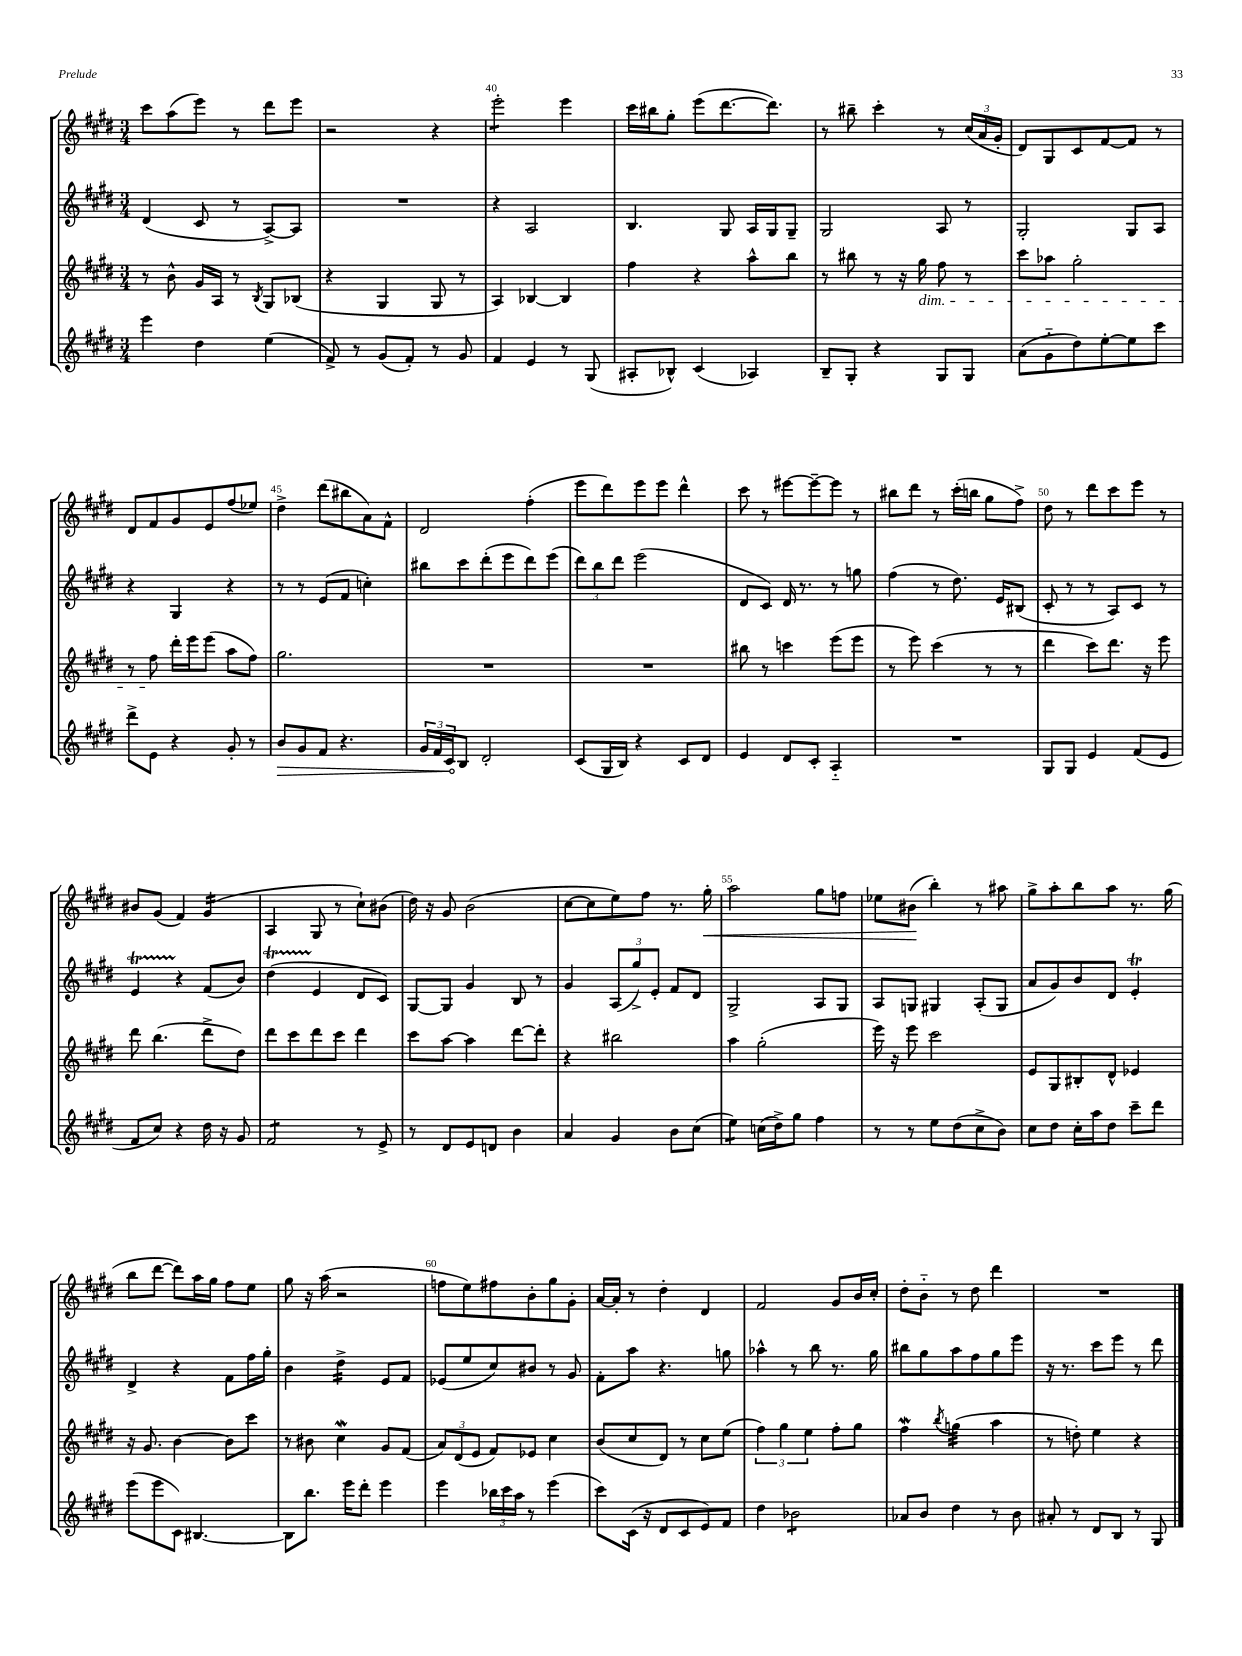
<<
\new StaffGroup <<
\new Staff = "s0" {
    \clef treble \key e \major \numericTimeSignature \time 3/4
    cis'''8 a''8( e'''8) r8 dis'''8 e'''8 |
    r2 r4 |
    e'''2:8-. e'''4 |
    cis'''16 bis''16 gis''8-. e'''8( dis'''8.~ dis'''8.) |
    r8 bis''8-- cis'''4-. r8 \tuplet 3/2 { cis''16( a'16 gis'16-. } |
    dis'8) gis8 cis'8 fis'8~ fis'8 r8 |
    dis'8 fis'8 gis'8 e'8 fis''8( ees''8) |
    dis''4-> dis'''8( bis''8 a'8) fis'8-^ |
    dis'2 fis''4-.( |
    e'''8 dis'''8) e'''8 e'''8 dis'''4-^ |
    cis'''8 r8 eis'''8~ eis'''8~-- eis'''8 r8 |
    bis''8 dis'''8 r8 cis'''16-.( b''16 gis''8 fis''8->) |
    dis''8 r8 dis'''8 cis'''8 e'''8 r8 |
    bis'8 gis'8( fis'4) gis'4:16( |
    a4 gis8 r8 cis''8-!) bis'8( |
    dis''16) r16 gis'8 b'2( |
    cis''8~ cis''8 e''8) fis''8 r8. gis''16-.\< |
    a''2 gis''8 f''8 |
    ees''8 bis'8\!( b''4-.) r8 ais''8 |
    gis''8-> a''8-. b''8 a''8 r8. gis''16( |
    b''8 dis'''8~ dis'''8) a''16 gis''16 fis''8 e''8 |
    gis''8 r16 a''16( r2 |
    f''8 e''8) fis''8 b'8-. gis''8 gis'8-. |
    a'16~ a'16-. r8 dis''4-. dis'4 |
    fis'2 gis'8 b'16 cis''16-. |
    dis''8-. b'8-_ r8 dis''8 dis'''4 |
    R2. \bar "|." |
}
\new Staff = "s1" {
    \clef treble \key e \major \numericTimeSignature \time 3/4
    dis'4( cis'8 r8 a8~->) a8 |
    R2. |
    r4 a2 |
    b4. gis8 a16 gis16 gis8-- |
    gis2 a8 r8 |
    gis2-. gis8 a8 |
    r4 gis4 r4 |
    r8 r8 e'8( fis'8 c''4-.) |
    bis''8 cis'''8 dis'''8-.( e'''8 dis'''8) e'''8( |
    \tuplet 3/2 { dis'''8) b''8 dis'''8 } e'''2( |
    dis'8 cis'8) dis'16 r8. r8 g''8 |
    fis''4( r8 dis''8.) e'16 bis8( |
    cis'8-. r8 r8 a8) cis'8 r8 |
    e'4\startTrillSpan r4\stopTrillSpan fis'8( b'8) |
    dis''4\startTrillSpan( e'4\stopTrillSpan dis'8 cis'8) |
    gis8~ gis8 gis'4 b8 r8 |
    gis'4 \tuplet 3/2 { a8( gis''8->) e'8-. } fis'8 dis'8 |
    gis2-> a8 gis8 |
    a8 g8 gis4 a8-.( gis8 |
    a'8 gis'8) b'8 dis'8 e'4-.\trill |
    dis'4-> r4 fis'8 fis''16 gis''16-. |
    b'4 dis''4:16-> e'8 fis'8 |
    ees'8( e''8 cis''8) bis'8 r8 gis'8 |
    fis'8-. a''8 r4. g''8 |
    aes''4-^ r8 b''8 r8. gis''16 |
    bis''8 gis''8 a''8 fis''8 gis''8 e'''8 |
    r16 r8. cis'''8 e'''8 r8 dis'''8 \bar "|." |
}
\new Staff = "s2" {
    \clef treble \key e \major \numericTimeSignature \time 3/4
    r8 b'8-^ gis'16 a16 r8 \acciaccatura { b8 } gis8 bes8( |
    r4 gis4 gis8 r8 |
    a4) bes4~ bes4 |
    fis''4 r4 a''8-^ b''8 |
    r8 bis''8 r8 r16 gis''16\dim fis''8 r8 |
    cis'''8 aes''8 gis''2-. |
    r8 fis''8\! dis'''16-. e'''16 e'''8( a''8 fis''8) |
    gis''2. |
    R2. |
    R2. |
    bis''8 r8 c'''4 e'''8( e'''8 |
    r8 e'''8) cis'''4( r8 r8 |
    dis'''4 cis'''8) dis'''8. r16 e'''8 |
    dis'''8 b''4.( dis'''8-> dis''8) |
    dis'''8 cis'''8 dis'''8 cis'''8 dis'''4 |
    cis'''8 a''8~ a''4 dis'''8~ dis'''8-. |
    r4 bis''2 |
    a''4 gis''2-.( |
    e'''16) r16 e'''8 cis'''2 |
    e'8 gis8 bis8-. dis'8-^ ees'4 |
    r16 gis'8. b'4~ b'8 cis'''8 |
    r8 bis'8 cis''4\mordent gis'8 fis'8( |
    \tuplet 3/2 { a'8) dis'8( e'8 } fis'8) ees'8 cis''4 |
    b'8( cis''8 dis'8) r8 cis''8 e''8( |
    \tuplet 3/2 { fis''4) gis''4 e''4 } fis''8-. gis''8 |
    fis''4\mordent \acciaccatura { b''8 } g''4:32( a''4 |
    r8 d''8-.) e''4 r4 \bar "|." |
}
\new Staff = "s3" {
    \clef treble \key e \major \numericTimeSignature \time 3/4
    e'''4 dis''4 e''4( |
    fis'8->) r8 gis'8( fis'8-.) r8 gis'8 |
    fis'4 e'4 r8 gis8( |
    ais8-. bes8-^) cis'4( aes4) |
    b8-- gis8-. r4 gis8 gis8 |
    a'8( gis'8-_ dis''8) e''8~-. e''8 cis'''8 |
    dis'''8-> e'8 r4 gis'8-. r8 |
    \once \override Hairpin.circled-tip = ##t b'8\> gis'8 fis'8 r4. |
    \tuplet 3/2 { gis'16 fis'16 cis'16\! } b8 dis'2-. |
    cis'8( gis16 b16) r4 cis'8 dis'8 |
    e'4 dis'8 cis'8-. a4-_ |
    R2. |
    gis8 gis8 e'4 fis'8( e'8 |
    fis'8 cis''8) r4 dis''16 r16 gis'8 |
    fis'2:8 r8 e'8-> |
    r8 dis'8 e'8 d'8 b'4 |
    a'4 gis'4 b'8 cis''8( |
    e''4:8) c''16( dis''16->) gis''8 fis''4 |
    r8 r8 e''8 dis''8( cis''8-> b'8) |
    cis''8 dis''8 cis''16-. a''16 dis''8 cis'''8-- dis'''8 |
    e'''8( e'''8 cis'8) bis4.~ |
    bis8 b''8. e'''16 dis'''8-. e'''4 |
    e'''4 \tuplet 3/2 { bes''16 cis'''16 a''16 } r8 e'''4( |
    cis'''8) cis'16( r16 dis'8 cis'8 e'8) fis'8 |
    dis''4 bes'2:8 |
    aes'8 b'8 dis''4 r8 b'8 |
    ais'8-. r8 dis'8 b8 r8 gis8 \bar "|." |
}
>>
>>
\layout { \context { \Score currentBarNumber = #38 \override BarNumber.break-visibility = ##(#f #t #t) barNumberVisibility = #(every-nth-bar-number-visible 5) } }
